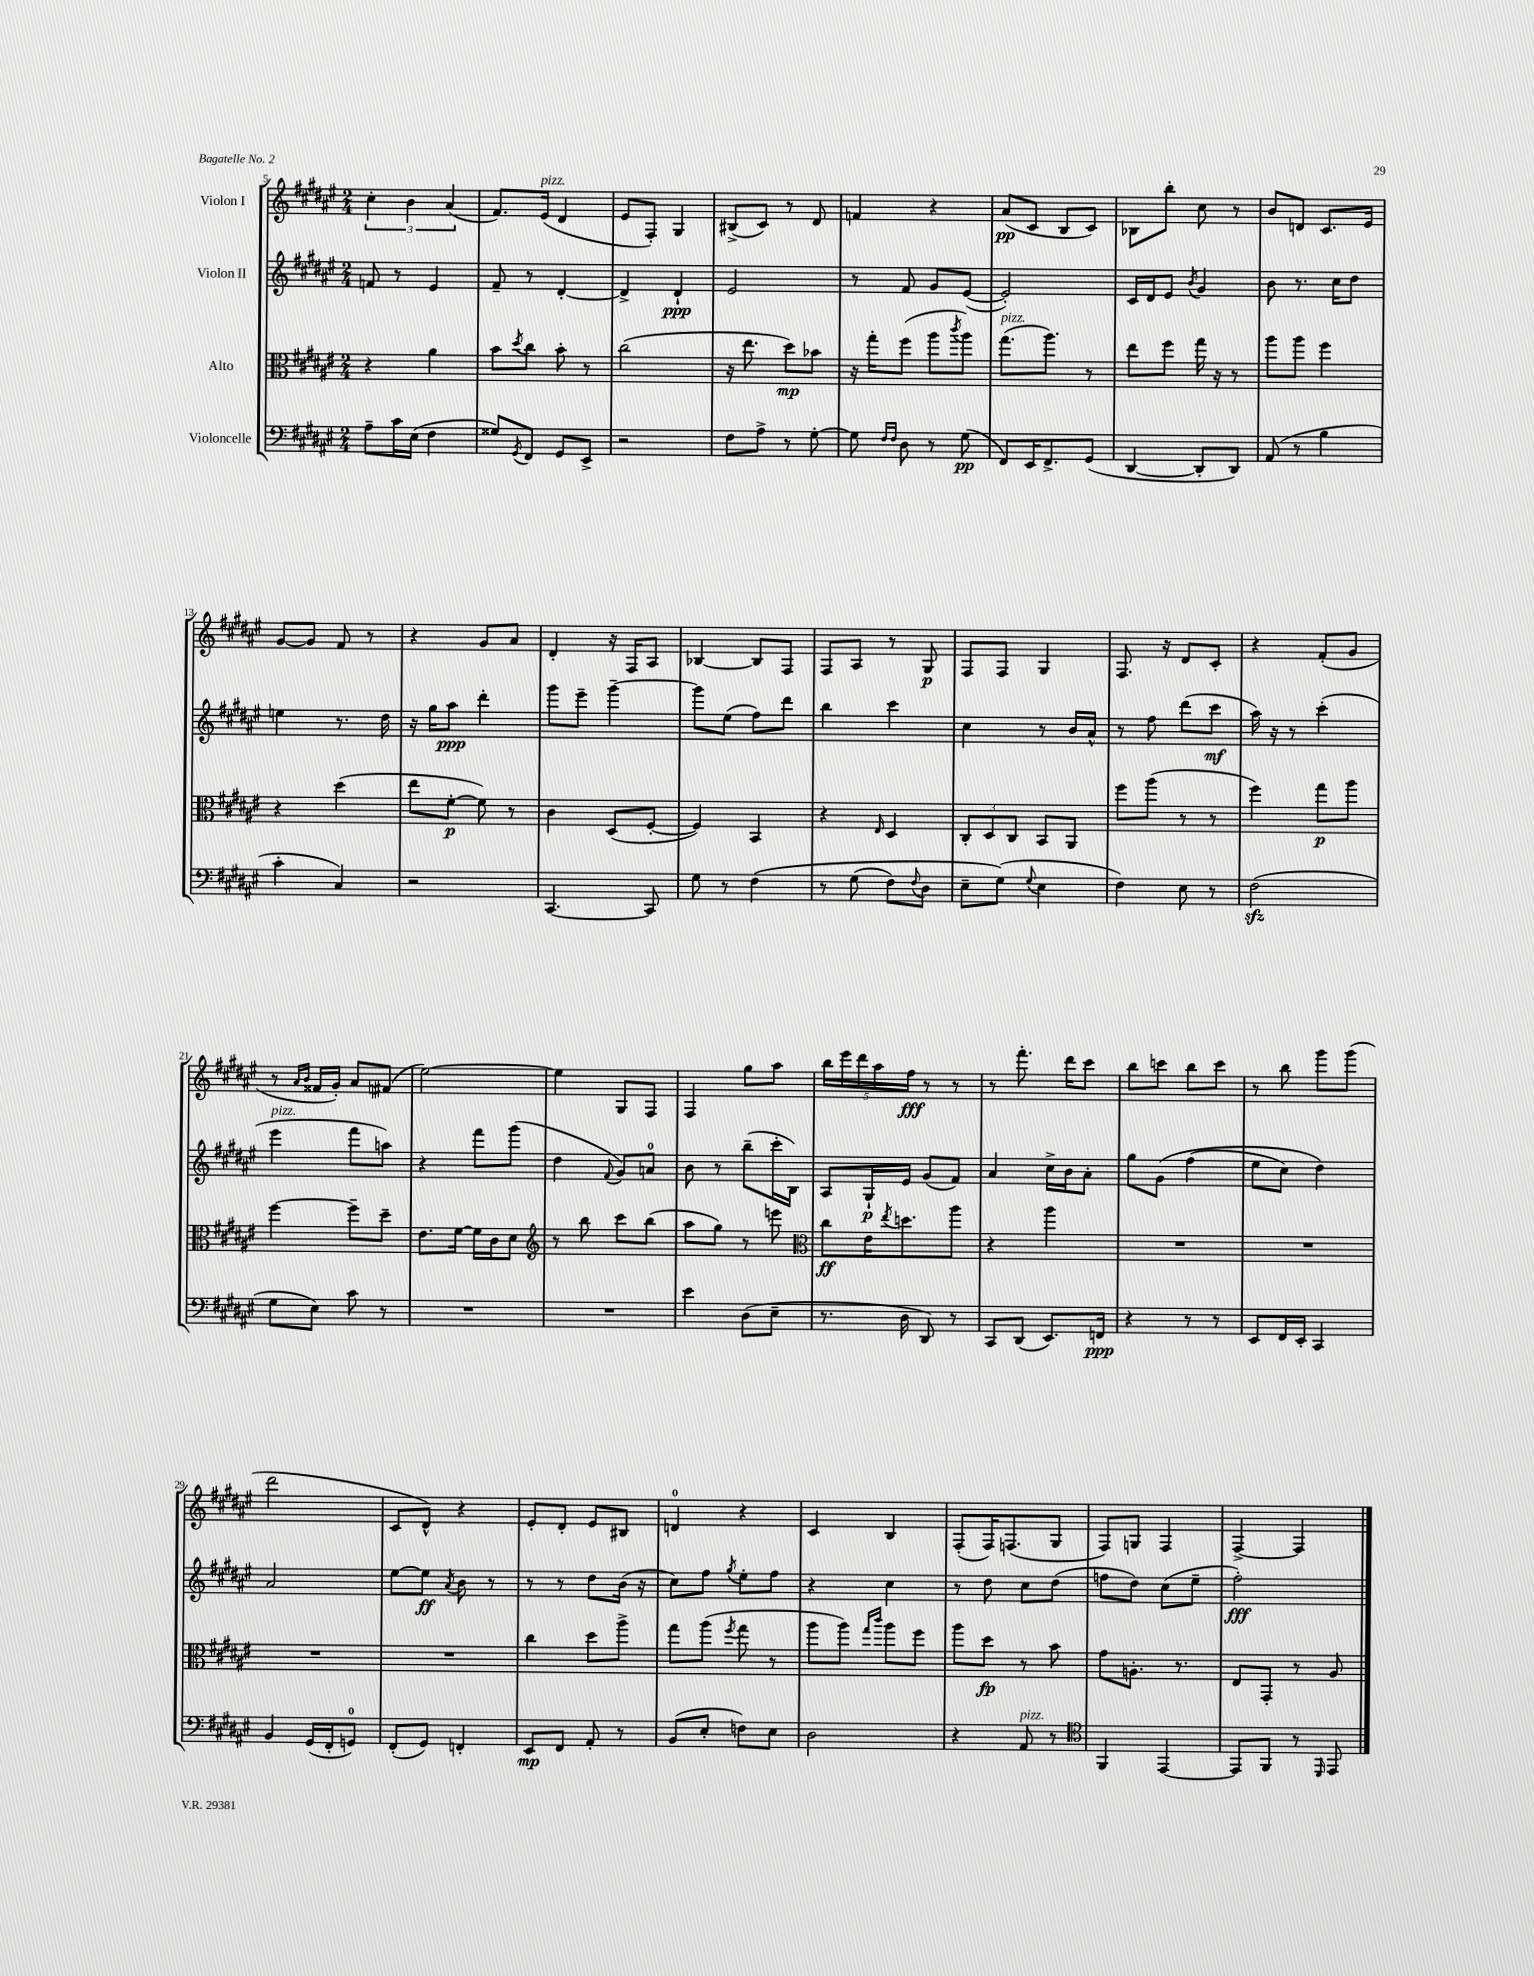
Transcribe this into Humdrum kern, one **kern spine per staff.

**kern	**kern	**kern	**kern
*staff4	*staff3	*staff2	*staff1
*clefF4	*clefC3	*clefG2	*clefG2
*k[f#c#g#d#a#e#]	*k[f#c#g#d#a#e#]	*k[f#c#g#d#a#e#]	*k[f#c#g#d#a#e#]
*M2/4	*M2/4	*M2/4	*M2/4
8A#~\L	4r	8f/	6cc#'\
16c#\L	.	8r	.
.	.	.	6b\
(16E#\JJ	.	.	.
4F#\	4a#\	4e#/	.
.	.	.	(6a#/
=	=	=	=
8G##/L)	8b\L	8f#~/	8.f#/L)
8qGG#/	8qdd#/	.	.
8FF#/J	8cc#\J	8r	.
.	.	.	(16e#/Jk
8GG#/L	8b'\	[4d#'/	4d#/
8EE#^/J	8r	.	.
=	=	=	=
2r	(2cc#\	4d#^/]	8e#/L
.	.	.	8F#'/J)
.	.	4d#`/	4G#/
=	=	=	=
8F#\L	16r	2e#/	(8B#^/L
.	8.ee#\	.	.
8A#^\J	.	.	8c#/J)
8r	8dd#\L)	.	8r
[8G#'\	8b-\J	.	8d#/
=	=	=	=
8G#\]	16r	8r	4f/
.	16gg#'\LK	.	.
16qqF#/LL	.	.	.
16qqF#/JJ	.	.	.
8D#\	(8ff#\J	8f#/	.
8r	8aa#\L	8g#/L	4r
.	8qccc#/	.	.
(8G#\	8aa#\J)	([8e#/J	.
=	=	=	=
8FF#/L)	(8.gg#\L	2e#'/])	(8a#/L
16EE#/K	.	.	8c#/J
8.FF#^/	8.aa#\J)	.	.
.	.	.	8B/L
(8GG#/J	8r	.	8c#/J)
=	=	=	=
[4DD#/	8ee#\L	16c#/LL	8B-\L
.	.	16d#/J	.
.	8ff#\J	8e#/J	8bb'\J
.	.	8qb/	.
8DD#'/]L	16gg#\	4g#/	8cc#\
.	16r	.	.
8DD#/J)	8r	.	8r
=	=	=	=
(8AA#/	8aa#\L	8b\	8b/L
8r	8aa#\J	8.r	8d/J
4B\	4ff#\	.	8.c#/L
.	.	16cc#\LK	.
.	.	8dd#\J	.
.	.	.	16e#/Jk
=	=	=	=
4c#'\	4r	4ee\	[8g#/L
.	.	.	8g#/]J
4C#/)	(4dd#\	8.r	8f#/
.	.	.	8r
.	.	16dd#\	.
=	=	=	=
2r	8ee#\L	16r	4r
.	.	16gg#\LK	.
.	[8f#'\J	8aa#\J	.
.	8f#\])	4ddd#'\	8g#/L
.	8r	.	8a#/J
=	=	=	=
[4.CC#/	4c#\	8ggg#\L	4d#'/
.	.	8eee#~\J	.
.	(8D#/L	[4ggg#~\	16r
.	.	.	16F#/LK
8CC#/]	[8F#'/J	.	8A#/J
=	=	=	=
8G#\	4F#/])	8ggg#\]L	[4B-/
8r	.	(8ee#\J	.
&(4F#\	4BB/	8ff#\L)	8B-/]L
.	.	8ddd#\J	8F#/J
=	=	=	=
8r	4r	4bb\	8F#/L
(8G#\	.	.	8A#/J
.	16qqE#/	.	.
8F#\L)	4D#/	4ccc#\	8r
8qqF#/	.	.	.
8D#\J	.	.	8G#/
=	=	=	=
8E#~\L	12C#'/L	4cc#\	8F#/L
.	12D#/	.	.
(8G#\J&)	.	.	8F#/J
.	12C#/J	.	.
8qqG#/	.	.	.
4E#\	8BB/L	8r	4G#/
.	8AA#/J	16b/LL	.
.	.	16a#^^/JJ	.
=	=	=	=
4F#\)	8ff#\L	8r	8.F#/
.	(8aa#\J	8ff#\	.
.	.	.	16r
8E#\	8r	(8ddd#\L	8d#/L
8r	8r	8ccc#\J	8c#'/J
=	=	=	=
(2F#\	4ff#\)	16aa#\)	4r
.	.	16r	.
.	.	8r	.
.	8gg#\L	(4ccc#'\	(8f#'/L
.	8aa#\J	.	8g#/J
=	=	=	=
8G#\L	[4ff#\	4eee#\	8r
.	.	.	16qqa#/LL
.	.	.	16qqb/JJ
8E#\J)	.	.	16f##/LL
.	.	.	16g#'/JJ)
8c#\	8ff#~\]L	8fff#\L	8a#/L
8r	8dd#~\J	8aa\J)	(8f#/J
=	=	=	=
2r	8.e#\L	4r	[2ee#\)
.	[16f#\Jk	.	.
.	16f#\]LL	8fff#\L	.
.	16c#\J	.	.
.	8d#\J	(8ggg#\J	.
=	=	=	=
*	*clefG2	*	*
2r	8r	4dd#\	4ee#\]
.	8bb\	.	.
.	.	8qqf#/	.
.	8ccc#\L	8g#/L)	8G#/L
.	(8bb\J	8a/J	8F#/J
=	=	=	=
4e#\	8aa#\L	8b\	4F#/
.	8gg#\J)	8r	.
(8D#\L	8r	(8bb~\L	8gg#\L
8E#~\J	8eee\	16ccc#'\L	8aa#\J
.	.	16B\JJ)	.
=	=	=	=
*	*clefC3	*	*
8.r	8cc#\L	8A#/L	20bb\LL
.	.	.	20eee#\
.	.	.	20ddd#\
.	16e#\K	16G#`/L	.
.	.	.	20aa#\
.	8qee#/	.	.
16D#\	8.dd\	16e#/JJ	.
.	.	.	20ff#\JJ
8DD#/)	.	(8g#/L	8r
8r	8aa#\J	8f#/J)	8r
=	=	=	=
8CC#/L	4r	4a#/	8r
(8DD#/J	.	.	8.fff#'\
8.EE#/L)	4aa#\	16cc#^\LL	.
.	.	16b\J	16ddd#\LK
.	.	8a#'\J	8ccc#\J
16FF/Jk	.	.	.
=	=	=	=
4r	2r	8gg#\L	8bb\L
.	.	&(8g#\J	8ccc\J
8r	.	(4ff#\	8bb\L
8r	.	.	8ccc\J
=	=	=	=
8EE#/L	2r	8ee#\L	8r
16FF#/L	.	8cc#\J)	8bb\
16EE#'/JJ	.	.	.
4CC#/	.	4dd#\&)	8ggg#\L
.	.	.	(8ggg#\J
=	=	=	=
4BB/	2r	2a#/	2ddd#\
(16GG#/LL	.	.	.
16FF#'/J	.	.	.
8GG/J)	.	.	.
=	=	=	=
(8FF#'/L	2r	[8ee#\L	8c#/L
8GG#/J)	.	8ee#\]J	8d#^^/J)
.	.	8qa#/	.
4FF'/	.	8b\	4r
.	.	8r	.
=	=	=	=
8EE#/L	4cc#\	8r	8e#'/L
8FF#/J	.	8r	8d#'/J
8AA#'/	8dd#\L	8dd#\L	8e#/L
8r	8aa#^\J	(16b\Jk	8B#/J
.	.	16r	.
=	=	=	=
(8BB/L	8gg#\L	8cc#\L)	4d/
8E#'/J	(8aa#\J	8ff#\J	.
.	8qff#/	8qgg#/	.
8F\L)	8gg#\	8ee#'\L	4r
8E#\J	8r	8ff#\J	.
=	=	=	=
2D#\	8aa#\L	4r	4c#/
.	8aa#\J)	.	.
.	16qqgg#/LL	.	.
.	16qqccc#/JJ	.	.
.	8aa#\L	4cc#\	4B/
.	8ff#\J	.	.
=	=	=	=
4r	8aa#\L	8r	(8F#'/L
.	8dd#\J	8dd#\	16F#/K)
.	.	.	(8.F/
8AA#/	8r	8cc#\L	.
8r	8b\	(8dd#\J	8G#/J
=	=	=	=
*clefC4	*	*	*
4FF#/	8g#\L	8ff\L	8F#/L)
.	8.A'\J	8dd#\J)	8G/J
[4EE#/	.	(8cc#\L	4F#/
.	8.r	.	.
.	.	8ee#~\J	.
=	=	=	=
8EE#/]L	8E#/L	2ff#'\)	[4F#^/
8FF#/J	8GG#'/J	.	.
8r	8r	.	4F#/]
16qqDD#/	.	.	.
8EE#/	8A#/	.	.
==	==	==	==
*-	*-	*-	*-
